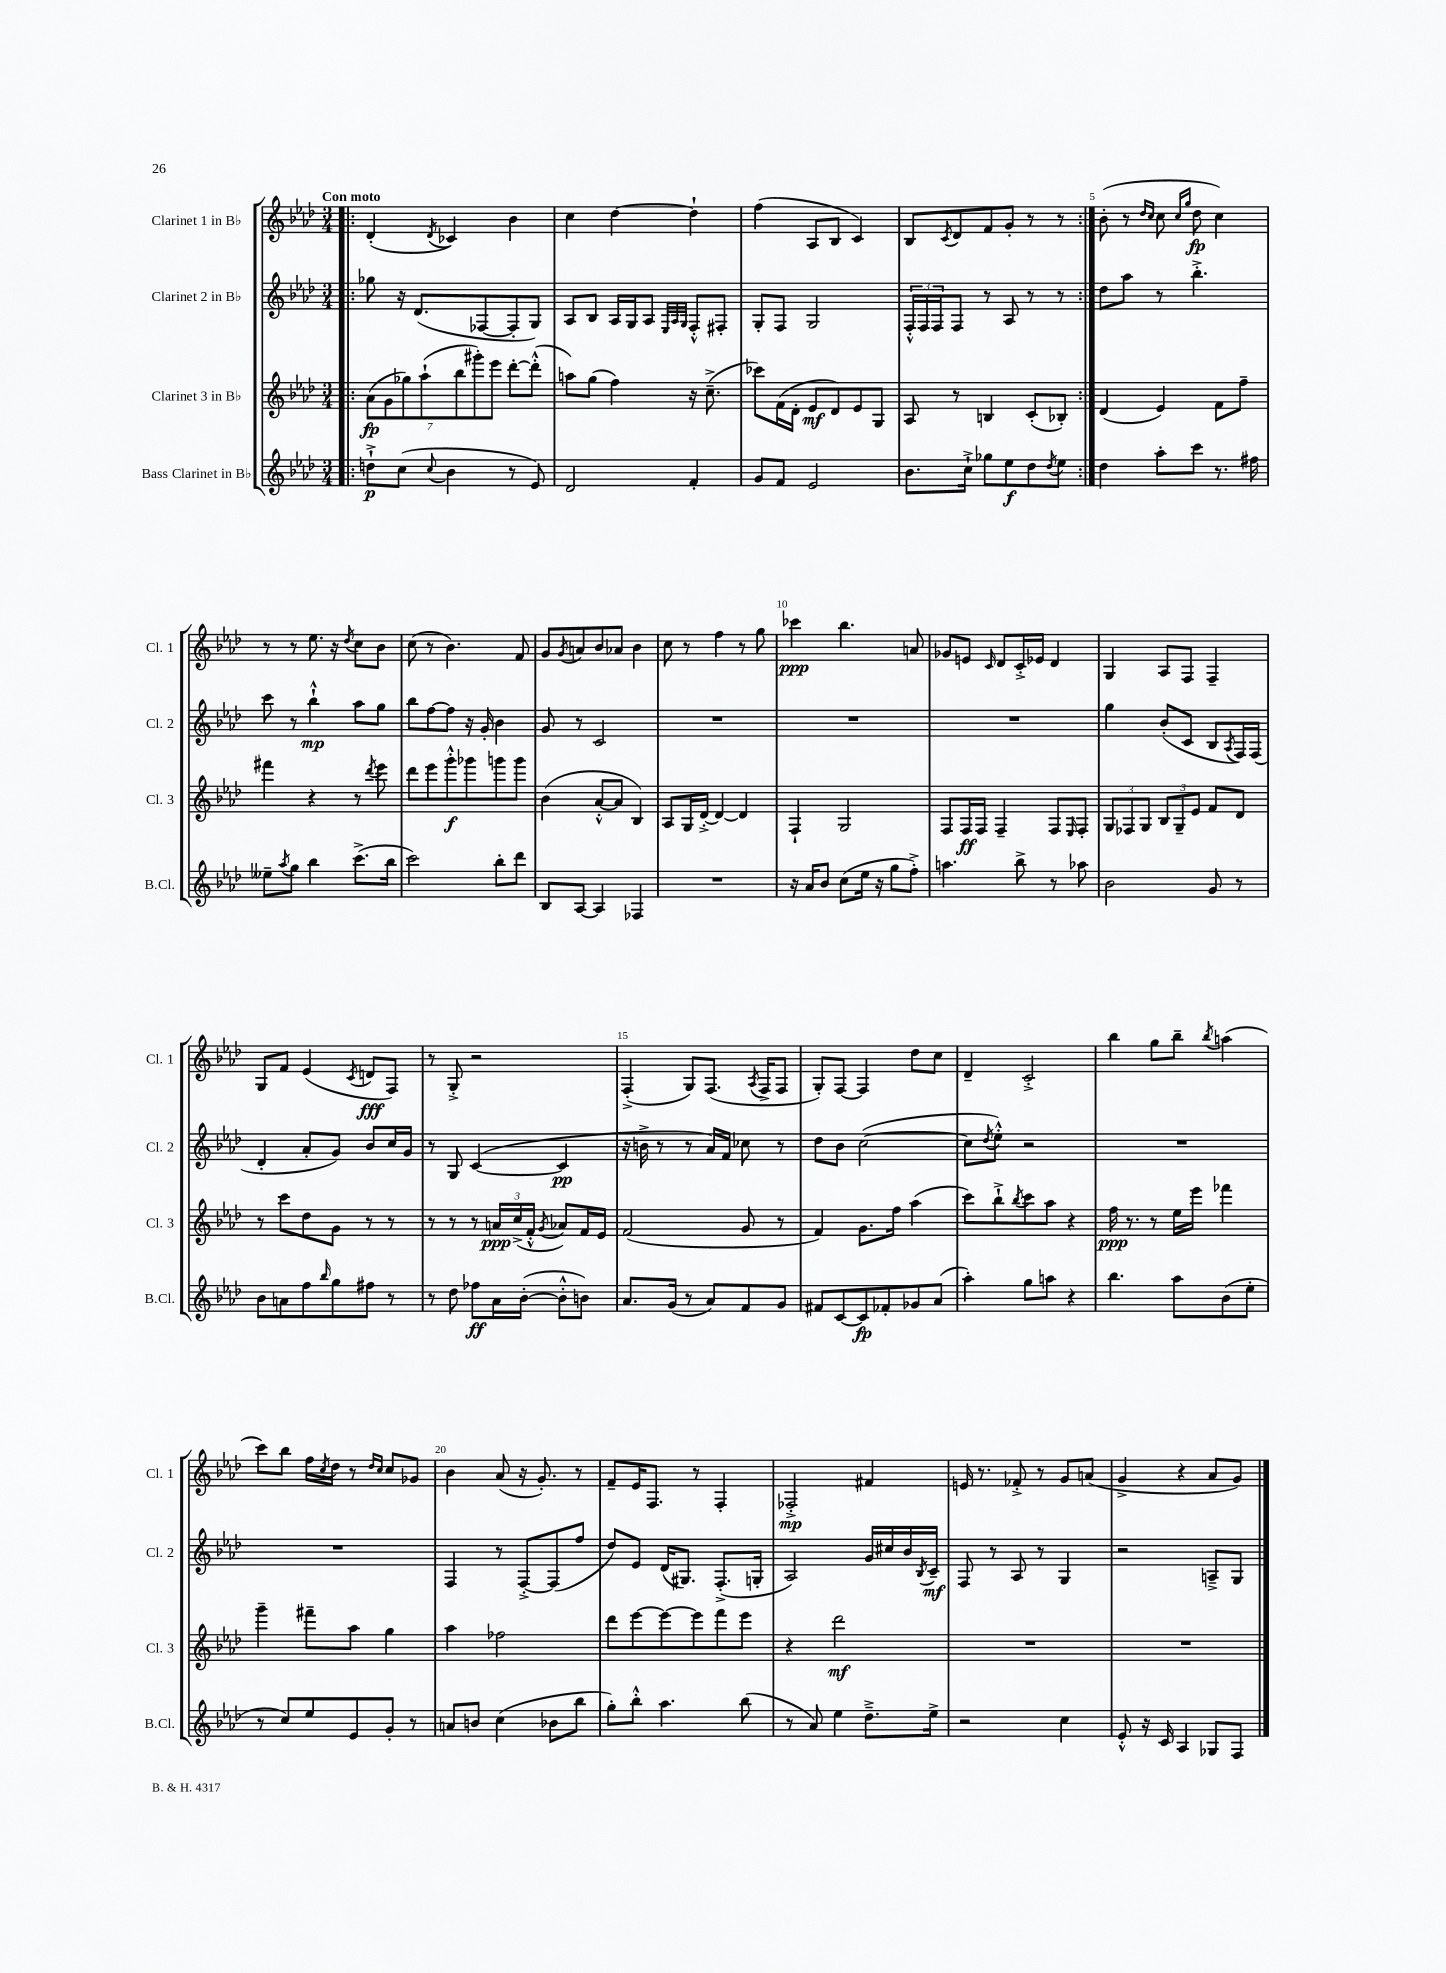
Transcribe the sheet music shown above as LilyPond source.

<<
\new StaffGroup <<
\new Staff = "s0" \with { instrumentName = "Clarinet 1 in Bb" shortInstrumentName = "Cl. 1" } {
    \clef treble \key aes \major \numericTimeSignature \time 3/4 \tempo "Con moto"
    \repeat volta 2 { \bar ".|:" des'4-.( \acciaccatura { des'8 } ces'4) bes'4 |
    c''4 des''4~ des''4-! |
    f''4( aes8 bes8 c'4) |
    bes8 \acciaccatura { c'8 } des'8 f'8 g'8-. r8 r8 | }
    bes'8-.( r8 \grace { des''16 c''16 } c''8 \grace { c''16 g''16 } des''8\fp c''4) |
    r8 r8 ees''8. r16 \acciaccatura { des''8 } c''8 bes'8 |
    c''8( r8 bes'4.) f'8 |
    g'8 \acciaccatura { g'8 } a'8 bes'8 aes'8 bes'4 |
    c''8 r8 f''4 r8 g''8 |
    ces'''4\ppp bes''4. a'8 |
    ges'8 e'8 \grace { c'16 } des'8 c'16-.-> ees'16 des'4 |
    g4 aes8 f8 f4-- |
    g8 f'8 ees'4( \acciaccatura { c'8 } d'8\fff f8) |
    r8 g8-.-> r2 |
    f4-.->( g8) f8.( \acciaccatura { aes8 } f16-> f8 |
    g8-.) f8~ f4 des''8 c''8 |
    des'4-- c'2-.-> |
    bes''4 g''8 bes''8-- \acciaccatura { bes''8 } a''4( |
    c'''8) bes''8 f''16 \acciaccatura { c''8 } des''16 r8 \grace { des''16 c''16 } c''8 ges'8 |
    bes'4 aes'8( r16 g'8.-.) r8 |
    f'8-- ees'16 f8. r8 f4-. |
    fes2-.->\mp fis'4 |
    e'16 r8. fes'8-.-> r8 g'8 a'8( |
    g'4-> r4 aes'8 g'8) \bar "|." |
}
\new Staff = "s1" \with { instrumentName = "Clarinet 2 in Bb" shortInstrumentName = "Cl. 2" } {
    \clef treble \key aes \major \numericTimeSignature \time 3/4
    \repeat volta 2 { \bar ".|:" ges''8 r16 des'8.( fes8~ fes8-. g8) |
    aes8 bes8 aes16 g16 aes8 \grace { ees32 aes32 g32 } f8-.-^ fis8-. |
    g8-. f8 g2 |
    \tuplet 3/2 { f16-.-^ f16 f16 } f8 r8 aes8 r8 r8 | }
    des''8 aes''8 r8 bes''4.-.-> |
    c'''8 r8 bes''4-!-^\mp aes''8 g''8 |
    bes''8 f''8~ f''8 r16 g'16-. bes'4 |
    g'8 r8 c'2 |
    R2. |
    R2. |
    R2. |
    g''4 bes'8-.( c'8 bes8 \acciaccatura { aes8 } f16) f16( |
    des'4-. aes'8-. g'8) bes'8 c''16 g'16 |
    r8 g8 c'4~( c'4\pp |
    r16 b'16-> r8 r8 aes'16) f'16 ces''8 r8 |
    des''8 bes'8 c''2~( |
    c''8 \acciaccatura { des''8 } ees''8-.-^) r2 |
    R2. |
    R2. |
    f4 r8 f8~-.-> f8( f''8 |
    des''8) ees'8 des'16( gis8.) f8.-.->( g16-. |
    aes2) g'16 cis''16 bes'16 \acciaccatura { bes8 } c'16--\mf |
    f8 r8 aes8 r8 g4 |
    r2 a8---> g8 \bar "|." |
}
\new Staff = "s2" \with { instrumentName = "Clarinet 3 in Bb" shortInstrumentName = "Cl. 3" } {
    \clef treble \key aes \major \numericTimeSignature \time 3/4
    \repeat volta 2 { \bar ".|:" \tuplet 7/4 { aes'8\fp( g'8 ges''8) aes''8-!( bes''8 gis'''8-.) ees'''8 } des'''8~-. des'''8-.-^( |
    a''8) g''8( f''4) r16 c''8.--->( |
    ces'''8) f'16( des'16-. ees'8\mf des'8) ees'8 g8 |
    aes8 r8 b4 c'8-.( bes8-.) | }
    des'4( ees'4) f'8 f''8-- |
    fis'''4 r4 r8 \acciaccatura { des'''8 } ees'''8 |
    des'''8 ees'''8 g'''8-.-^\f ges'''8 g'''8 g'''8 |
    bes'4( aes'8~-.-^ aes'8 bes4) |
    aes8 g16 des'16~-.-> des'4~ des'4 |
    f4-! g2 |
    f8 f16\ff f16 f4-- f8 \grace { ees16 } f8-. |
    \tuplet 3/2 { g8 fes8 g8 } \tuplet 3/2 { bes8 g8-- ees'8 } f'8 des'8 |
    r8 c'''8 des''8 g'8 r8 r8 |
    r8 r8 r8 \tuplet 3/2 { a'16\ppp c''16->( f'16-.-^ } \acciaccatura { g'8 } aes'8) f'16 ees'16 |
    f'2( g'8 r8 |
    f'4) g'8. f''16 aes''4( |
    c'''8) bes''8-!-> \acciaccatura { bes''8 } c'''8 aes''8 r4 |
    f''16\ppp r8. r8 ees''16 ees'''16 fes'''4 |
    g'''4-- fis'''8-- aes''8 g''4 |
    aes''4 fes''2 |
    des'''8 ees'''8~ ees'''8~ ees'''8 f'''8 ees'''8 |
    r4 des'''2\mf |
    R2. |
    R2. \bar "|." |
}
\new Staff = "s3" \with { instrumentName = "Bass Clarinet in Bb" shortInstrumentName = "B.Cl." } {
    \clef treble \key aes \major \numericTimeSignature \time 3/4
    \repeat volta 2 { \bar ".|:" d''8-!->\p c''8( \appoggiatura { c''8 } bes'4 r8 ees'8) |
    des'2 f'4-. |
    g'8 f'8 ees'2 |
    bes'8. c''16-!-> ges''8 ees''8\f des''8 \acciaccatura { des''8 } ees''8 | }
    des''4 aes''8-. c'''8 r8. fis''16 |
    eeses''8-- \acciaccatura { aes''8 } g''8 bes''4 c'''8.->( bes''16 |
    c'''2) bes''8-. des'''8 |
    bes8 aes8~ aes4 fes4 |
    R2. |
    r16 aes'16 bes'8 c''8( ees''16 r16 g''8 f''8-.->) |
    a''4. bes''8-> r8 aes''8 |
    bes'2 g'8 r8 |
    bes'8 a'8 f''8 \grace { bes''16 } g''8 fis''8 r8 |
    r8 des''8 fes''8\ff aes'16 bes'16~-.( bes'8-.-^ b'8) |
    aes'8. g'16( r8 aes'8) f'8 g'8 |
    fis'8 c'8~ c'8\fp fes'8-. ges'8 aes'8( |
    aes''4-.) g''8 a''8 r4 |
    bes''4. aes''8 bes'8( ees''8-. |
    r8 c''8) ees''8 ees'8 g'8-. r8 |
    a'8 b'8 c''4( bes'8 bes''8 |
    g''8-.) bes''8-.-^ aes''4. bes''8( |
    r8 aes'8) ees''4 des''8.---> ees''16-> |
    r2 c''4 |
    ees'8-.-^ r16 c'16 aes4 ges8 f8 \bar "|." |
}
>>
>>
\layout { \context { \Score \override BarNumber.break-visibility = ##(#f #t #t) barNumberVisibility = #(every-nth-bar-number-visible 5) } }
